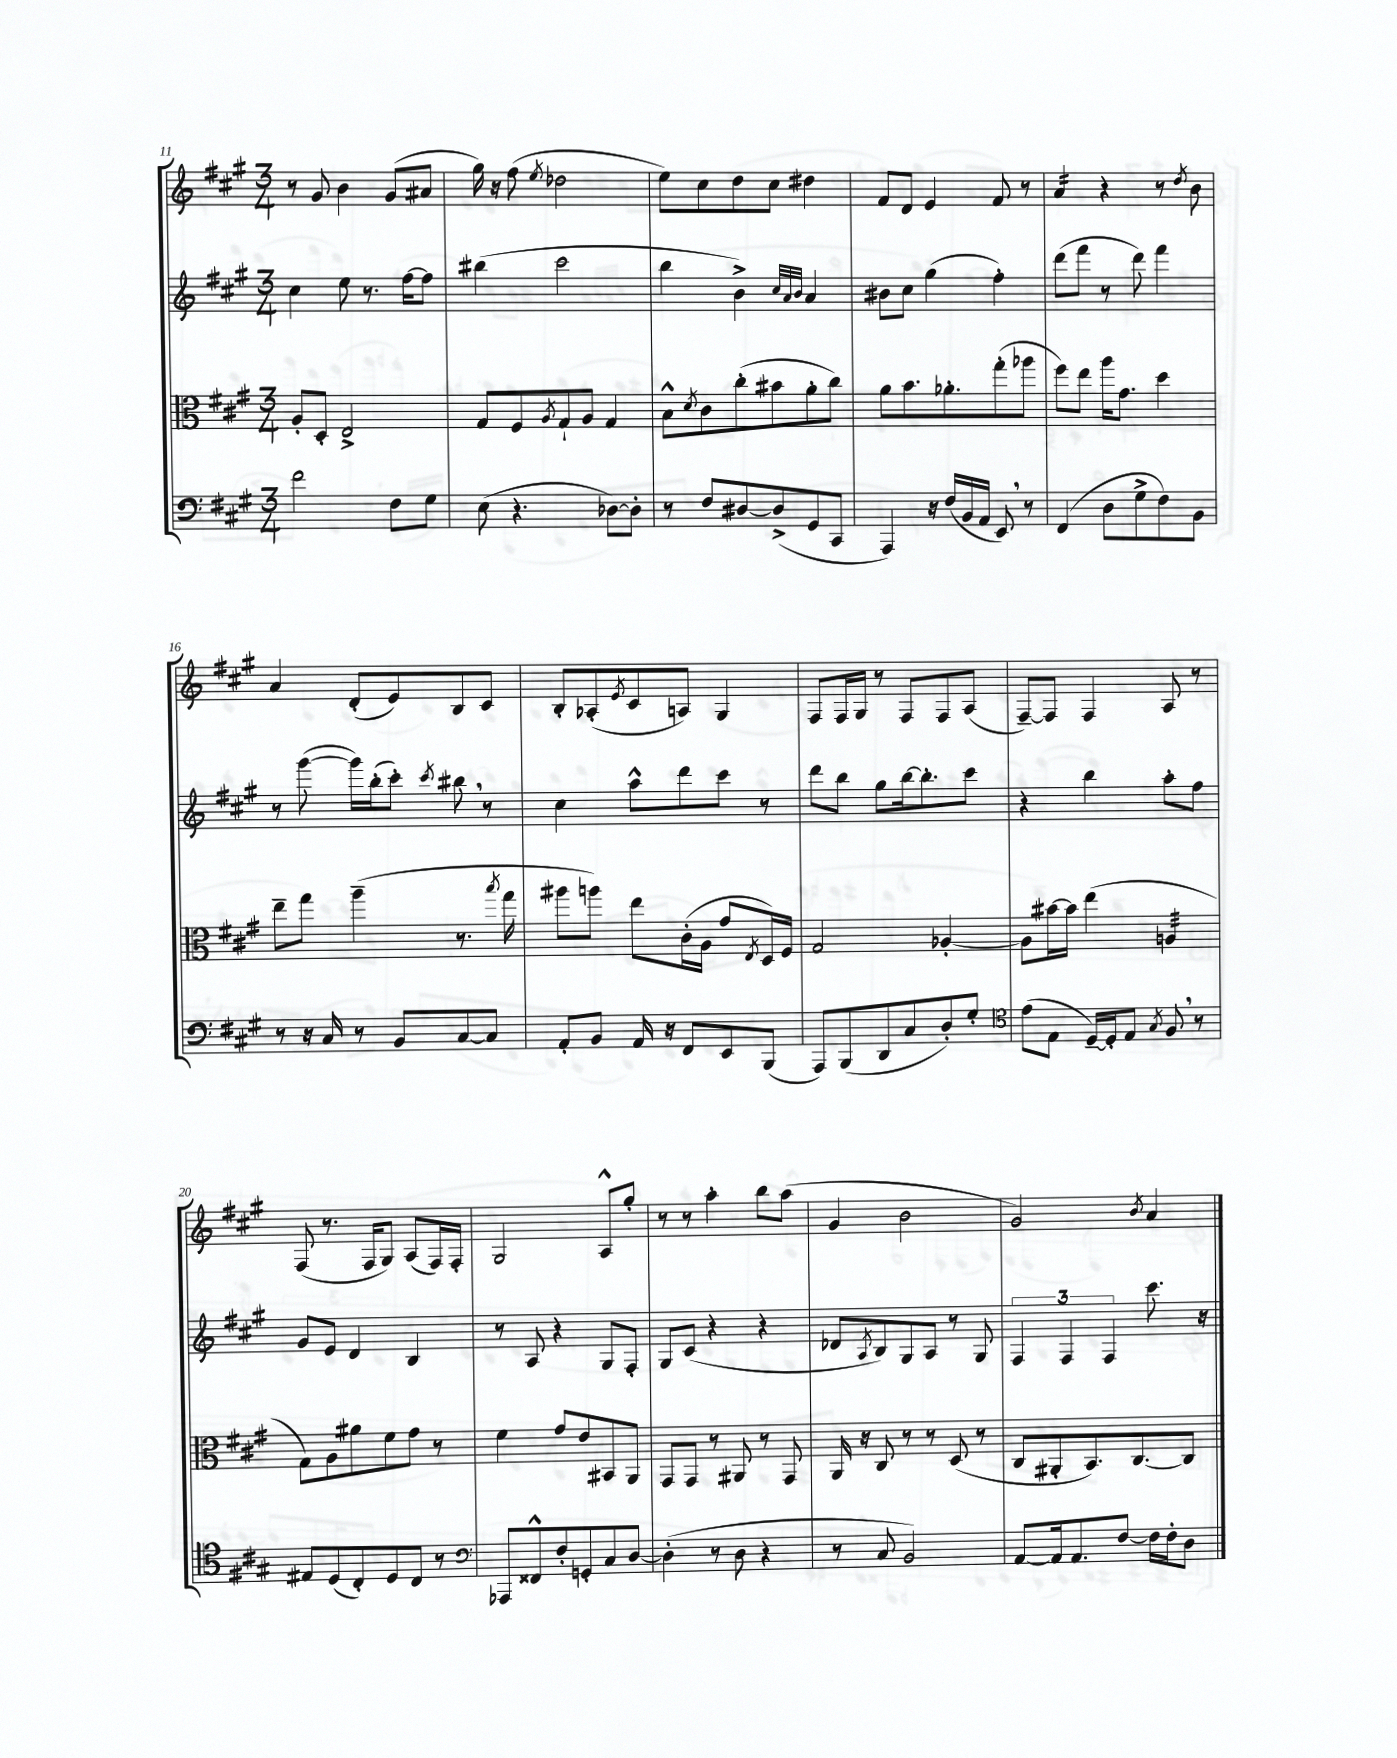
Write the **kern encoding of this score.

**kern	**kern	**kern	**kern
*part4	*part3	*part2	*part1
*staff4	*staff3	*staff2	*staff1
*clefF4	*clefC3	*clefG2	*clefG2
*k[f#c#g#]	*k[f#c#g#]	*k[f#c#g#]	*k[f#c#g#]
*M3/4	*M3/4	*M3/4	*M3/4
=11	=11	=11	=11
2f#\	8A'/L	4cc#\	8r
.	8D'/J	.	8g#/
.	2E^/	8ee\	4b\
.	.	8.r	.
8F#\L	.	.	(8g#/L
.	.	[16ff#\KL	.
8G#\J	.	8ff#\J]	8a#X/J
=12	=12	=12	=12
(8E\	8G#/L	(4bb#X\	16gg#\)
.	.	.	16r
4.r	8F#/	.	(8ff#\
.	8qA/	.	8qee/
.	8G#`/	2ccc#\	2dd-X\
.	8A/J	.	.
[8D-X\L)	4G#/	.	.
8D-'\J]	.	.	.
=13	=13	=13	=13
8r	8B^^\L	4bb\	8ee\L)
.	8qd/	.	.
8F#/L	8c#\	.	8cc#\
[8D#X/	(8cc#'\	4b^\)	8dd\
(8D#^/]	8b#X\	.	8cc#\J
.	.	32qqcc#/LLL	.
.	.	32qqa/	.
.	.	32qqb/JJJ	.
8GG#/	8a'\	4a/	4dd#X\
8CC#/J	8cc#\J)	.	.
=14	=14	=14	=14
4AAA/)	8a\L	8b#X\L	8f#/L
.	8.b\	8cc#\J	8d/J
16r	.	(4gg#\	4e/
(16F#/LL	8.a-X'\	.	.
16BB/	.	.	.
16AA/JJ	.	.	.
8EE,/)	(8gg#'\	4ff#'\)	8f#/
8r	8aa-X\J	.	8r
=15	=15	=15	=15
*	*	*	*tremolo
(4FF#/	8ff#\L)	(8ddd\L	16a/LL
.	.	.	16a/
.	8ee\J	8fff#\J	16a/
.	.	.	16a/JJ
*	*	*	*Xtremolo
8D\L	16aa\KL	8r	4r
.	8.g#\J	.	.
8G#^\	.	8ddd\)	.
8F#\)	4dd\	4fff#\	8r
.	.	.	8qdd/
8BB\J	.	.	8b\
!!LO:LB:g=z
=16	=16	=16	=16
8r	8ee~\L	8r	4a/
16r	8gg#\J	([8ggg#\	.
16C#/	.	.	.
8r	(4aa~\	16ggg#\LL])	(8d'/L
.	.	(16bb'\J	.
8BB/L	.	8ccc#'\J)	8e/)
.	.	8qccc#/	.
[8C#/	8.r	8bb#X,\	8B/
8C#/J]	.	8r	8c#/J
.	8qbb/	.	.
.	16gg#\	.	.
=17	=17	=17	=17
8AA'/L	8aa#X\L	4cc#\	8B'/L
8BB/J	8aan\J)	.	(8A-X'/
.	.	.	8qe/
16AA/	8ee\L	8aa^^\L	8c#/
16r	.	.	.
8FF#/L	(16c#'\L	8ddd\	8An/J)
.	16A\JJ	.	.
8EE/	8g#/L	8ccc#\J	4G#/
.	8qE/	.	.
(8BBB/J	16D/L)	8r	.
.	16F#/JJ	.	.
=18	=18	=18	=18
8AAA/L)	2G#/	8ddd\L	8F#/L
(8BBB/	.	8bb\J	16F#/L
.	.	.	16G#/JJ
8DD/	.	8gg#\L	8r
8C#/	.	[16bb\k	8F#/L
.	.	8.bb'\]	.
8D'/)	[4A-X'/	.	8F#/
8G#'/J	.	8ccc#\J	(8A/J
=19	=19	=19	=19
*clefC4	*	*	*
(8e\L	8A-\L]	4r	[8F#~/L)
8E\J	[16b#X\L	.	8F#/J]
.	16b#\JJ]	.	.
[16D~/LL)	(4ee\	4bb\	4F#/
16D'/J]	.	.	.
8E/J	.	.	.
8qG#/	.	.	.
*	*tremolo	*	*
8F#,/	32An/LLL	8aa'\L	8A/
.	32An/	.	.
.	32An/	.	.
.	32An/	.	.
8r	32An/	8ff#\J	8r
.	32An/	.	.
.	32An/	.	.
.	32An/JJJ	.	.
*	*Xtremolo	*	*
!!LO:LB:g=z
=20	=20	=20	=20
8E#X/L	8G#\L)	8g#/L	(8F#/
(8D/	8A\	8e/J	8.r
8C#'/)	8a#X\	4d/	.
.	.	.	16F#/KL
8D/	8f#\	.	8G#/J)
8C#/J	8g#\J	4B/	(8A/L
8r	8r	.	16F#/L)
.	.	.	16F#'/JJ
=21	=21	=21	=21
*clefF4	*	*	*
8AAA-X/L	4f#\	8r	2G#/
8FF##X^^/	.	8A/	.
8F#'/	8g#/L	4r	.
8GGn'/	8e/	.	.
8C#/	8BB#X/	8G#/L	8A^^/L
[8D/J	8AA/J	8F#'/J	8gg#'/J
=22	=22	=22	=22
(4D'\]	8GG#/L	8G#/L	8r
.	8GG#/J	(8c#/J	8r
8r	8r	4r	4aa'\
8D\	8AA#X/	.	.
4r	8r	4r	8bb\L
.	8GG#/	.	(8aa\J
=23	=23	=23	=23
8r	16AA/	8d-X/L	4g#/
.	16r	.	.
.	.	8qA/	.
8C#/	8C#/	8B/)	.
2BB/)	8r	8G#/	2b\
.	8r	8A/J	.
.	(8D/	8r	.
.	8r	8G#/	.
=24	=24	=24	=24
[8AA/L	8C#/L	6F#/	2g#/)
16AA/k]	8AA#X'/	.	.
.	.	6F#/	.
8.AA/	.	.	.
.	8.BB/)	.	.
.	.	6F#/	.
[8F#/J	.	.	.
.	[8.C#/	.	.
.	.	.	8qb/
16F#\LL]	.	8.ccc#\	4a/
16F#'\J	.	.	.
8D\J	8C#/J]	.	.
.	.	16r	.
==	==	==	==
*-	*-	*-	*-
